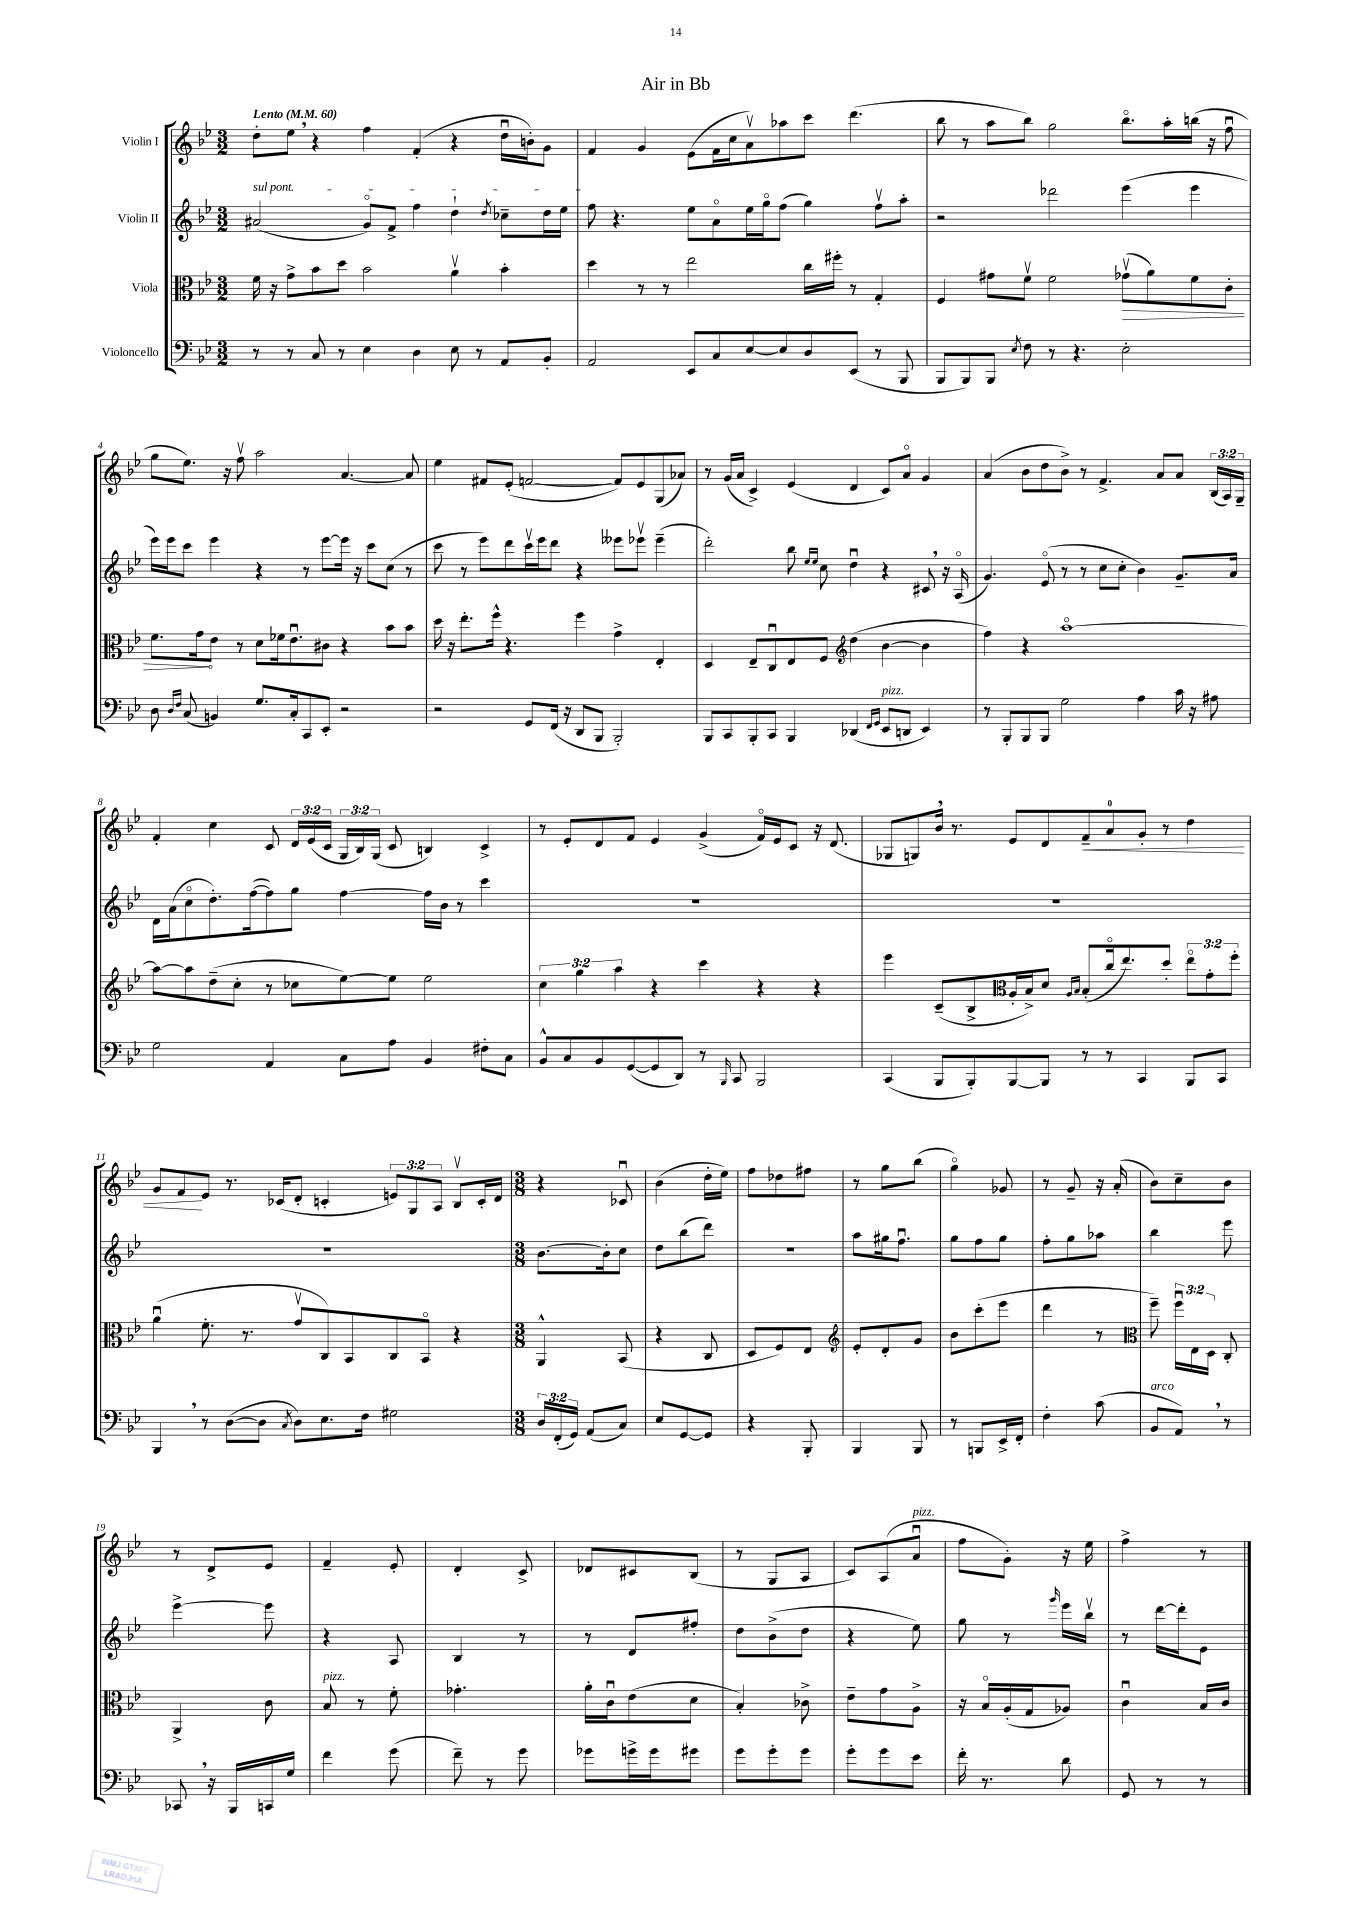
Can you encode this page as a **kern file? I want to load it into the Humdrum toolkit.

**kern	**kern	**kern	**kern
*staff4	*staff3	*staff2	*staff1
*clefF4	*clefC3	*clefG2	*clefG2
*k[b-e-]	*k[b-e-]	*k[b-e-]	*k[b-e-]
*M3/2	*M3/2	*M3/2	*M3/2
*MM60	*MM60	*MM60	*MM60
8r	16f	(2a#	8dd'
.	16r	.	.
8r	8g^	.	8ee-
8C	8b-	.	4r
8r	8dd	.	.
4E-	2b-	8go)	4ff
.	.	8f^	.
4D	.	4ff	(4f'
8E-	4av	4dd`	4r
8r	.	.	.
.	.	8qdd	.
8AA	4b-'	8cc-~	16ddu
.	.	.	16b')
8BB-'	.	16dd	8g
.	.	16ee-	.
=	=	=	=
2AA	4dd	8ff	4f
.	.	4.r	.
.	8r	.	4g
.	8r	.	.
8EE-	2ee-	8ee-	(8e-
8C	.	8ao	16f
.	.	.	16cc
[8E-	.	16ee-	8av)
.	.	16ggo	.
8E-]	.	(8ff	8aa-
8D	16cc	4gg)	8ccc
.	16ff#'	.	.
(8EE-	8r	.	(4.ddd
8r	4G'	8ffv	.
8BBB-	.	8aa'	.
=	=	=	=
8BBB-	4F	2r	8bb-
8BBB-)	.	.	8r
8BBB-	8g#	.	8aa
8qE-	.	.	.
8F	8fv	.	8bb-)
8r	2f	2ddd-	2gg
4.r	.	.	.
2E-'	(8g-v	(4eee-	8.bb-o
.	8a)	.	.
.	.	.	16aa'
.	8f	4eee-	(16bb
.	.	.	16r
.	8c'	.	8ffu
=	=	=	=
8D	8.f	16eee-)	8gg
.	.	16eee-	.
16qqD	.	.	.
16qqF	.	.	.
(8C	.	8ccc	8.ee-)
.	16g	.	.
4BB)	8e-	4eee-	.
.	.	.	16r
.	8r	.	8ffv
8.G	8d	4r	2aa
.	16f-	.	.
16C'	8.e-u	.	.
8CC	.	8r	.
8EE-'	8c#	[8eee-	.
2r	4r	16eee-]	[4.a
.	.	16r	.
.	.	8ccc	.
.	8b-	(8cc	.
.	8b-	8r	8a]
=	=	=	=
2r	16dd	8ccc	4ee-
.	16r	.	.
.	8.ee-'	8r	.
.	.	8eee-)	8f#
.	16ff^^	.	.
.	4.r	8ddd	(8e-'
8GG	.	16cccv	[2f
.	.	16eee-	.
(16FF	.	8ddd	.
16r	.	.	.
8DD	4ff	4r	.
8BBB-	.	.	.
2BBB-')	4g^	8eee--	8f])
.	.	8eee-v	8e-
.	4E-'	(4eee-~	(8G
.	.	.	8a-)
=	=	=	=
8BBB-	4D	2ddd')	8r
8CC	.	.	(16g
.	.	.	16a
8BBB-'	8E-~	.	4c^)
8CC	8Cu	.	.
4BBB-	8E-	8bb-	(4e-
.	.	16qqee-	.
.	.	16qqee-	.
.	8F	8cc	.
*	*clefG2	*	*
(4DD-	(4dd	4ddu	4d
16qqFF	.	.	.
16qqGG	.	.	.
8EE-	[4b-	4r	8c)
8DD	.	.	8ao
4EE-)	4b-]	8c#	4g
.	.	16r	.
.	.	(16Ao	.
=	=	=	=
8r	4ff)	4.g)	(4a
8BBB-'	.	.	.
8BBB-	4r	.	8b-
8BBB-	.	(8e-o	8dd
2G	[1aao	8r	8b-^)
.	.	8r	8r
.	.	8cc	4.f^
.	.	8cc'	.
4A	.	4b-)	.
.	.	.	8a
16c	.	8.g~	8a
16r	.	.	.
8A#	.	.	(24B-
.	.	.	24A)
.	.	16a	.
.	.	.	24G~
=	=	=	=
2G	8aa_	16d	4f'
.	.	(16a	.
.	8aa]	8cco	.
.	(8dd~	8.dd')	4cc
.	8cc'	.	.
.	.	([16ff	.
4AA	8r	8ff])	8c
.	8cc-	8gg	24d
.	.	.	(24e-
.	.	.	24c
8C	[8ee-)	[4ff	24G
.	.	.	24B-)
.	.	.	(24G
8A	8ee-]	.	8c
4BB-	2ee-	16ff]	4B)
.	.	16b-	.
.	.	8r	.
8F#'	.	4ccc	4c^
8C	.	.	.
=	=	=	=
8BB-^^	6cc	1.r	8r
8C	.	.	8e-'
.	6gg	.	.
8BB-	.	.	8d
.	6aa	.	.
([8GG	.	.	8f
8GG]	4r	.	4e-
8DD)	.	.	.
8r	4ccc	.	(4g^
16qqBBB-	.	.	.
8CC	.	.	.
2BBB-	4r	.	16fo)
.	.	.	16e-
.	.	.	8c
.	4r	.	16r
.	.	.	(8.d
=	=	=	=
(4CC	4eee-	1.r	8G-
.	.	.	8G)
8BBB-	(8c~	.	16b-
.	.	.	8.r
8BBB-')	8B-^	.	.
[8BBB-	16A'	.	8e-
.	16B-^)	.	.
8BBB-]	8d	.	8d
.	16qqA	.	.
.	16qqB-	.	.
8r	(8B-'	.	8f~
8r	16cco	.	8a
.	8.ee-)	.	.
4CC	.	.	8g'
.	8dd'	.	8r
8BBB-	12ee-o	.	4dd
.	12g'	.	.
8CC	.	.	.
.	12ff'	.	.
=	=	=	=
*	*clefC3	*	*
4BBB-	(4au	1.r	8g
.	.	.	8f
8r	8.f'	.	8e-
([8D	.	.	8.r
.	8.r	.	.
8D]	.	.	.
.	.	.	(16c-
8qC	.	.	.
8D)	8gv	.	8d'
8.E-	8C)	.	4c'
.	8BB-	.	.
16F	.	.	.
2G#	8C	.	12e)
.	.	.	12G
.	8BB-o	.	.
.	.	.	12A
.	4r	.	8B-v
.	.	.	16c'
.	.	.	16d
=	=	=	=
*M3/8	*M3/8	*M3/8	*M3/8
24D	4AA^^	[8.b-	4r
(24FF'	.	.	.
24GG)	.	.	.
(8AA	.	.	.
.	.	16b-']	.
8C)	(8BB-	8cc	8c-u
=	=	=	=
8E-	4r	8dd	(4b-
[8GG	.	(8bb-	.
8GG]	8C	8ddd)	16dd'
.	.	.	16ee-)
=	=	=	=
4r	8D	4.r	8ff
.	8F)	.	8dd-
8BBB-'	8E-	.	8ff#
=	=	=	=
*	*clefG2	*	*
4BBB-	8e-'	8aa	8r
.	8d'	16gg#	8gg
.	.	8.ffu	.
8BBB-	8g	.	(8bb-
=	=	=	=
8r	8b-	8gg	4ggo)
8BBB	(8ccc'	8ff	.
16EE-^	8eee-	8gg	8g-
16FF'	.	.	.
=	=	=	=
4F'	4ddd	8ff'	8r
.	.	8gg	8g~
(8c	8r	8aa-	16r
.	.	.	(16a'
=	=	=	=
*	*clefC3	*	*
8BB-	8ff~)	4bb-	8b-)
8AA)	24ffu	.	8cc~
.	24E-	.	.
.	24D	.	.
8r	8C'	8eee-	8b-
=	=	=	=
8CC-	4AA^	[4eee-^	8r
16r	.	.	8d^
16BBB-	.	.	.
16CC	8c	8eee-]	8e-
16G	.	.	.
=	=	=	=
4f	8B-	4r	4f~
.	8r	.	.
(8g	8f'	8A	8e-'
=	=	=	=
8f~)	4.g-'	4B-	4d'
8r	.	.	.
8g	.	8r	8c^
=	=	=	=
8g-	16a'	8r	8d-
.	16cu	.	.
16g^	(8e-	8d	8c#
16g	.	.	.
8g#	8d	8ff#'	(8B-
=	=	=	=
8g	4B-')	8dd	8r
8g'	.	(8b-^	8G
8g	8c-^	8dd	8A
=	=	=	=
8g'	8e-~	4r	8c)
8g	8g	.	(8A
8e-	8A^	8ee-)	8au
=	=	=	=
16f'	16r	8gg	8ff
8.r	16B-o	.	.
.	(16A'	8r	8g')
.	16G	.	.
.	.	16qqggg	.
8d	8A-)	16eee-	16r
.	.	16bb-v	16ee-
=	=	=	=
8GG	4cu	8r	4ff^
8r	.	[16ddd	.
.	.	16ddd']	.
8r	16B-	8e-	8r
.	16c	.	.
==	==	==	==
*-	*-	*-	*-
